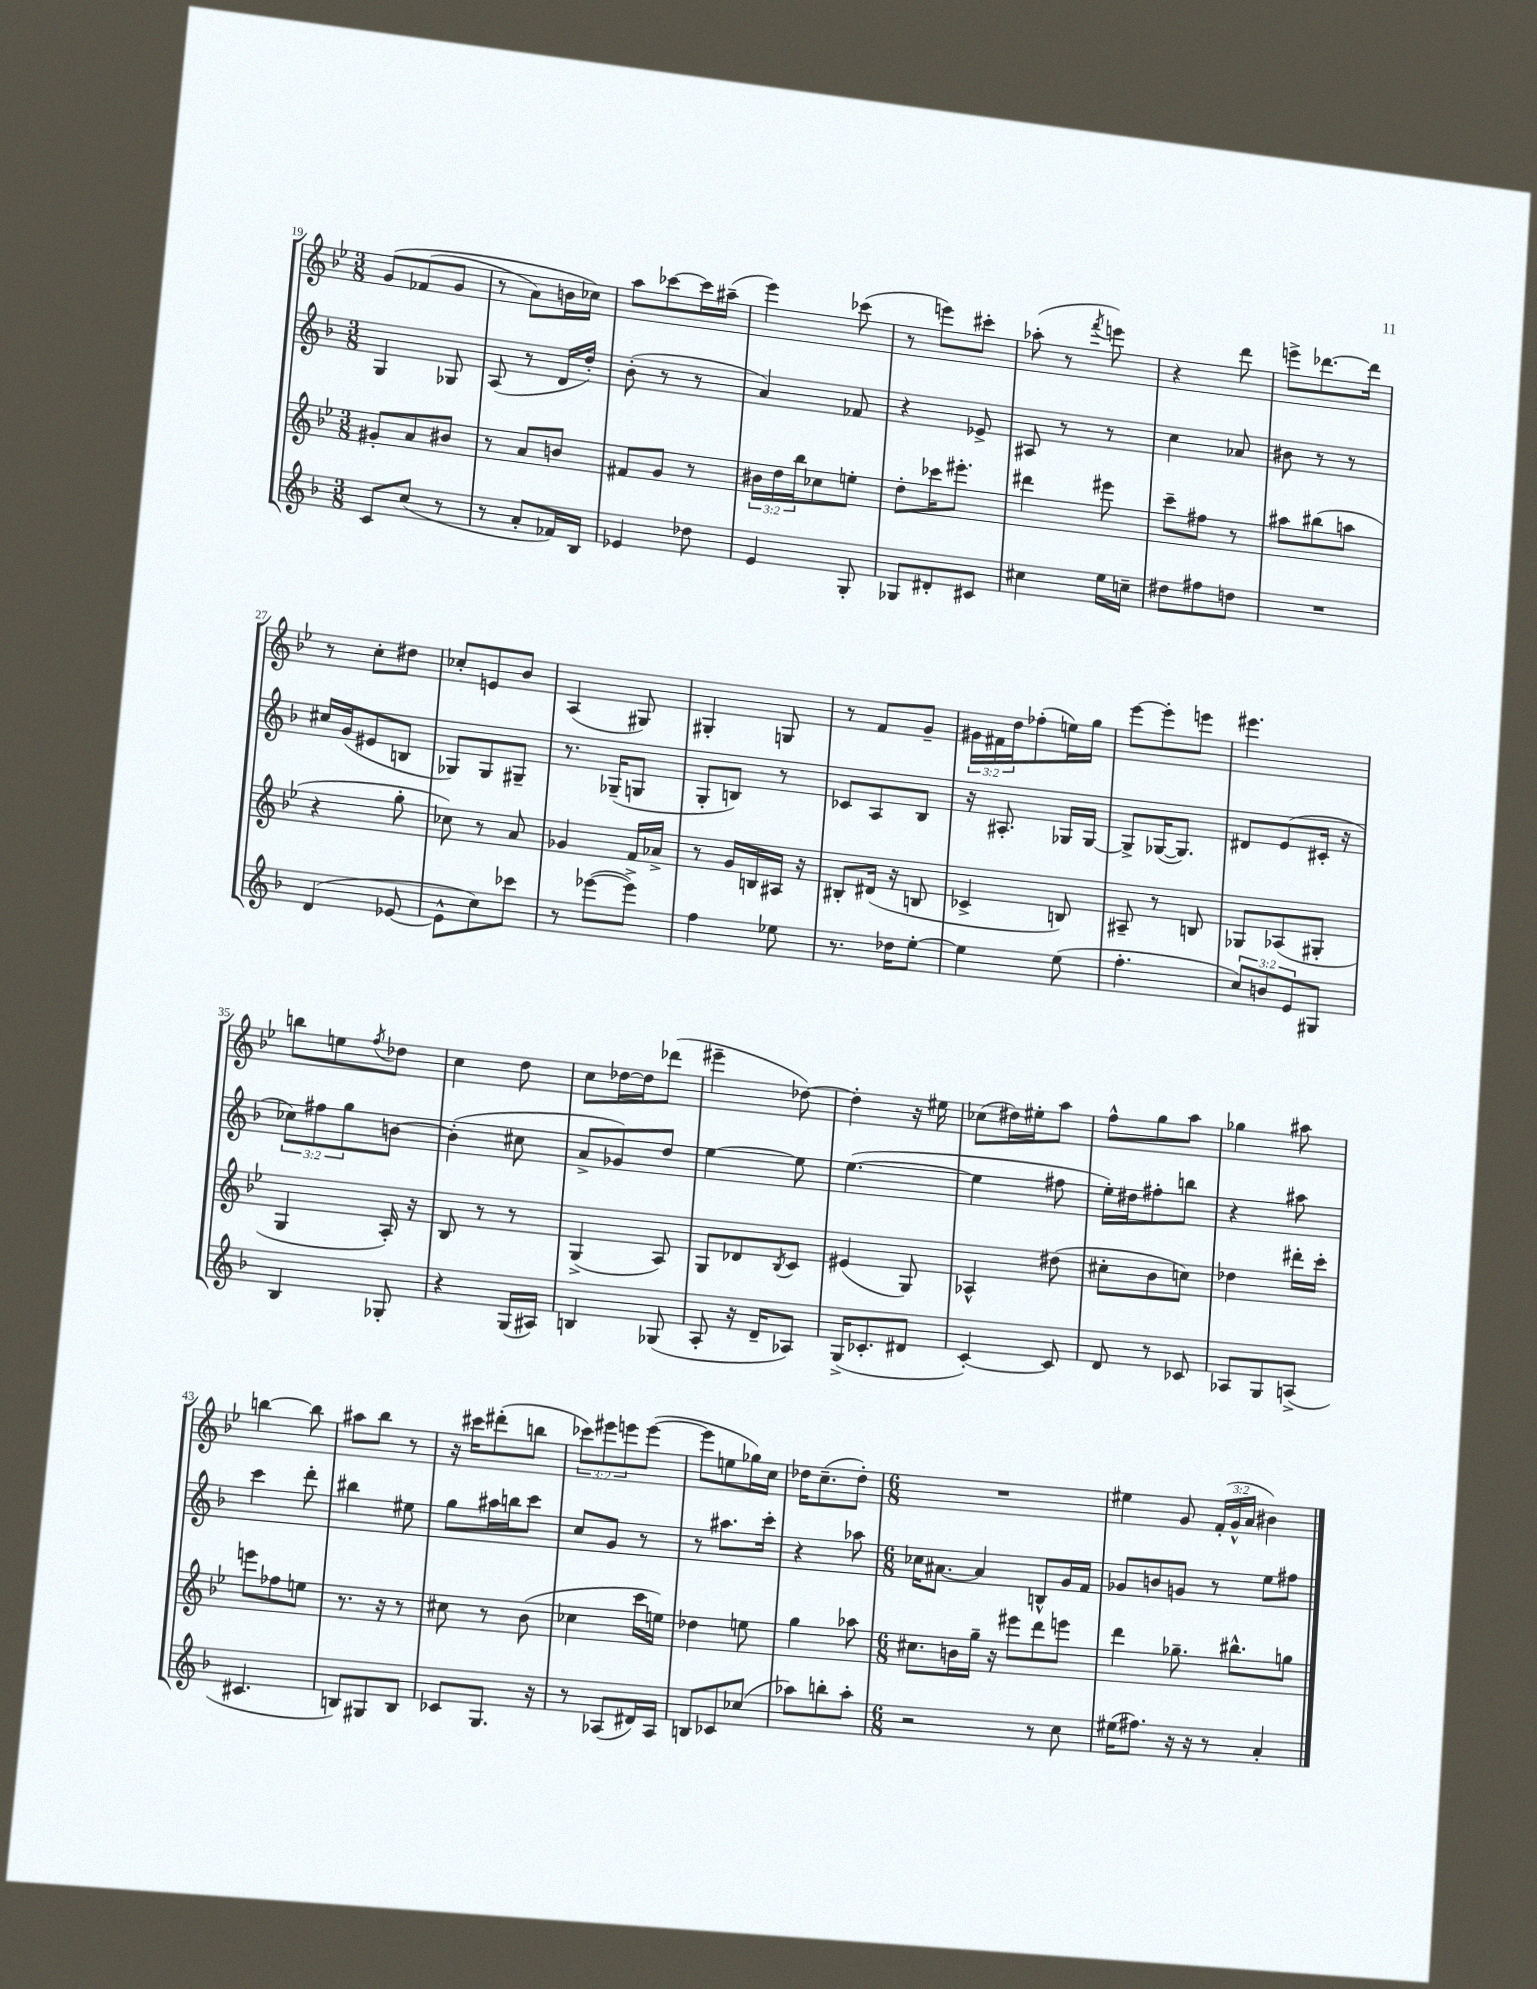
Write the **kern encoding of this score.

**kern	**kern	**kern	**kern
*staff4	*staff3	*staff2	*staff1
*clefG2	*clefG2	*clefG2	*clefG2
*k[b-]	*k[b-e-]	*k[b-]	*k[b-e-]
*M3/8	*M3/8	*M3/8	*M3/8
8c	8g#'	4G	&(8g
(8cc	8a	.	(8f-
8r	8b#	8G-	8g
=	=	=	=
8r	8r	(8A	8r
8a'	8a	8r	8a)
16f-)	8b	16d	16b
16B-	.	16dd')	16cc-&)
=	=	=	=
4e-	8f#	(8b-'	8aa
.	8g	8r	[8ccc-
8dd-	8r	8r	16ccc-]
.	.	.	(16aa#~
=	=	=	=
4e	24b#	4a)	4eee-)
.	24dd	.	.
.	24bb-	.	.
.	8cc-	.	.
8G'	8ee'	8f-	(8ccc-
=	=	=	=
8G-	8dd'	4r	8r
8d#'	16ccc-	.	8eee)
.	8.eee#'	.	.
8c#	.	8e-^	8ccc#'
=	=	=	=
4cc#	4ddd#	8A#	(8aa-'
.	.	8r	8r
.	.	.	8qfff
16ee	8eee#	8r	8eee)
16cc~	.	.	.
=	=	=	=
8dd#	8ccc~	4cc	4r
8ff#	8ff#	.	.
8dd	8r	8a-	8ddd
=	=	=	=
4.r	8aa#	8b#	8eee^
.	(8bb#	8r	[8.ddd-
.	8aa	8r	.
.	.	.	16ddd-]
=	=	=	=
(4d	4r	16cc#	8r
.	.	(16g	.
.	.	8e#	8cc'
[8e-	8gg'	8B	8dd#
=	=	=	=
8e-^^]	8cc-)	8G-)	8cc-'
8cc)	8r	8G-	8e
8ccc-	8a	8G#~	8b-
=	=	=	=
8r	4g-	8.r	(4A
([8eee-	.	.	.
.	.	(16G-~	.
8eee-^])	16f	8G	8G#)
.	16a-^	.	.
=	=	=	=
4ff	8r	8G'	4G#'
.	16g	8B)	.
.	16B	.	.
8ee-	16A#	8r	8G
.	16r	.	.
=	=	=	=
8.r	8B#'	8c-	8r
.	(16d#	8A	8f
16dd-	16r	.	.
[8ee'	8B	8B-	8g~
=	=	=	=
4ee]	4c-^	16r	24g#
.	.	.	24f#
.	.	8.A#'	.
.	.	.	24dd
.	.	.	(8ff-'
(8ee	8B)	16G-	16ee)
.	.	[16G-	16gg
=	=	=	=
4.ff'	8A#~	8G-^]	[8eee-
.	8r	([16G-	8eee-']
.	.	8.G-])	.
.	8B	.	8eee
=	=	=	=
12cc)	8G-	8d#	4.eee#
12b	.	.	.
.	(8A-	(8e	.
12e	.	.	.
8G#	8G#'	16c#'	.
.	.	16r	.
=	=	=	=
4B-	4G	12cc-)	8bb
.	.	12ff#	.
.	.	.	8ee
.	.	12gg	.
.	.	.	8qff
8G-'	16A')	[8b	8dd-
.	16r	.	.
=	=	=	=
4r	8B-	(4b']	4cc
.	8r	.	.
(16G	8r	8cc#	8dd
16A#)	.	.	.
=	=	=	=
4B	(4G^	8a^	8cc
.	.	8g-)	[16dd-
.	.	.	16dd-]
(8G-	8A)	8dd	(8ddd-
=	=	=	=
8A'	8G	[4ee	4eee#~
16r	8d-	.	.
16d~	.	.	.
.	8qB-	.	.
8A-)	8c	8ee]	[8dd-)
=	=	=	=
(16G^	(4e#	([4.ee	4dd-']
8.c-'	.	.	.
8d#	8G)	.	16r
.	.	.	16ee#
=	=	=	=
[4c')	4A-^^	4ee]	(8cc-
.	.	.	16dd#)
.	.	.	16ee#'
8c]	(8dd#	8ff#	8aa
=	=	=	=
8d	8cc#'	16ee')	8ff^^
.	.	16dd#	.
8r	8b-	8ff#'	8gg
8c-	8cc)	8bb	8aa
=	=	=	=
8A-	4dd-	4r	4gg-
8G	.	.	.
(8A^	16ddd#'	8aa#	8aa#
.	16ccc'	.	.
=	=	=	=
4.c#	8eee	4ccc	[4bb
.	8ff-	.	.
.	8ee	8ddd'	8bb]
=	=	=	=
8B)	8.r	4bb#	8aa#
8G#	.	.	8bb-
.	16r	.	.
8B	8r	8ee#	8r
=	=	=	=
8c-	8cc#	8gg	16r
.	.	.	16ccc#
8.G	8r	16aa#	(8ddd#'
.	.	16bb	.
.	(8b-	8ccc	8bb
16r	.	.	.
=	=	=	=
8r	4cc-	8cc	12ccc-)
.	.	.	12eee#
(8A-	.	8g	.
.	.	.	12eee
16d#)	16ccc	8r	([8eee
16A-	16ee)	.	.
=	=	=	=
8B	4dd-	8r	8eee]
8c-	.	8.aa#	8ee
(8cc-	8ee	.	16gg-)
.	.	16ccc'	16cc
=	=	=	=
8aa-)	4gg	4r	16dd-
.	.	.	(8.cc~
8bb'	.	.	.
8aa-'	8aa-	8aa-	8dd-')
=	=	=	=
*M6/8	*M6/8	*M6/8	*M6/8
2r	8.cc#	16cc-	2.r
.	.	[8.a#	.
.	16b	.	.
.	16gg~	4a#]	.
.	16r	.	.
.	8eee#	.	.
8r	8ddd	8B^^	.
8cc	8eee	16g	.
.	.	16f	.
=	=	=	=
(16ee#	4ddd	8g-	4ee#
8.ff#)	.	.	.
.	.	8b	.
16r	8.gg-~	8g	8g
16r	.	.	.
8r	.	8r	(24f'
.	.	.	24g^^
.	8.bb#^^	.	.
.	.	.	24a
4a'	.	8ee	4b#)
.	8gg	8ff#	.
==	==	==	==
*-	*-	*-	*-
